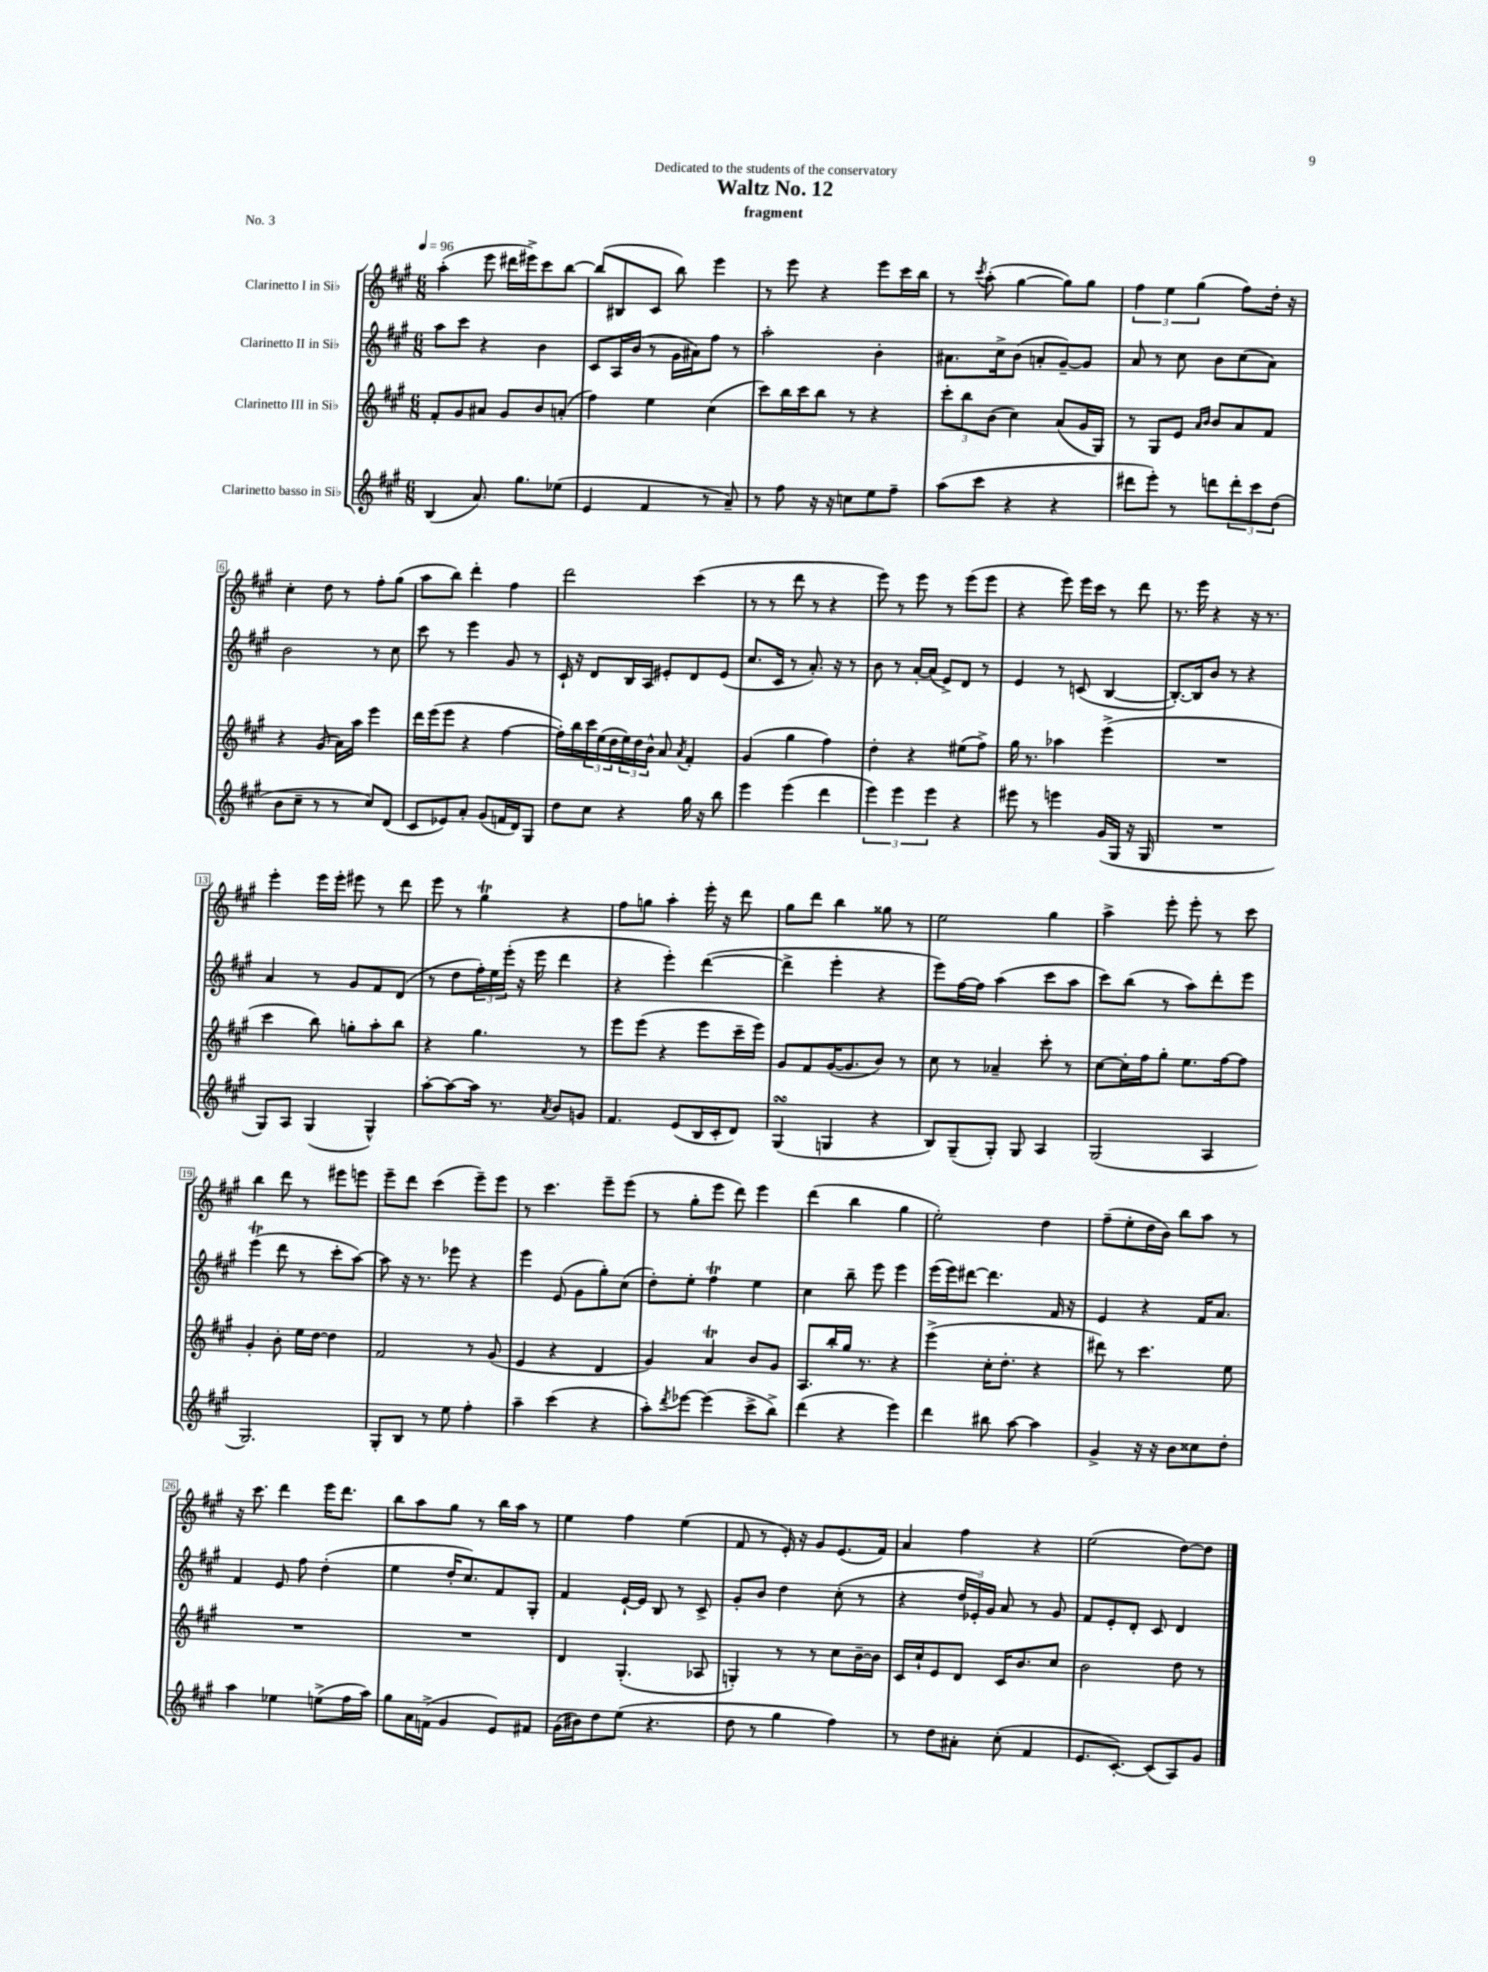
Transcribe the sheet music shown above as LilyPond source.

\header { title = "Waltz No. 12" subtitle = "fragment" dedication = "Dedicated to the students of the conservatory" piece = "No. 3" }
<<
\new StaffGroup <<
\new Staff = "s0" \with { instrumentName = "Clarinetto I in Sib" } {
    \clef treble \key a \major \numericTimeSignature \time 6/8 \tempo 4 = 96
    a''4-.( e'''8 dis'''16 eis'''16->) cis'''8 b''8~ |
    b''8( bis8 cis'8 b''8) e'''4 |
    r8 e'''8 r4 e'''8 cis'''16 b''16 |
    r8 \acciaccatura { cis'''8 } a''8-.( gis''4~ gis''8) gis''8 |
    \tuplet 3/2 { fis''4 e''4 gis''4( } fis''8) d''16-. r16 |
    cis''4-. d''8 r8 fis''8-. gis''8( |
    a''8 b''8) d'''4-. fis''4 |
    d'''2 cis'''4( |
    r8 r8 d'''8 r8 r4 |
    e'''8) r8 e'''8 r8 e'''8( e'''8 |
    r4 e'''8) e'''16 cis'''16 r8 d'''8 |
    r8. e'''16 r4 r16 r8. |
    e'''4-. e'''16 e'''16-. eis'''8 r8 d'''8 |
    e'''8 r8 gis''4\trill r4 |
    fis''8 g''8 a''4-. e'''16-. r16 d'''8 |
    gis''8 d'''8 b''4 gisis''8 r8 |
    e''2 gis''4 |
    a''4-> e'''8-. e'''8-. r8 cis'''8 |
    b''4 d'''8 r8 eis'''8 e'''8 |
    e'''8-- d'''8 cis'''4( e'''8--) e'''8 |
    r8 cis'''4. e'''8-- e'''8( |
    r8 gis''8-. e'''8 d'''8) e'''4 |
    d'''4( b''4 gis''4 |
    e''2-.) d''4 |
    fis''8--( e''8-. d''16 b'16) b''8 a''8 r8 |
    r16 cis'''8. d'''4 e'''16 d'''8. |
    b''8 a''8 gis''8 r8 b''16 a''16 r8 |
    e''4 fis''4 e''4( |
    fis'8 r8 e'16-.) r16 gis'8 e'8.( fis'16) |
    a'4 fis''4 r4 |
    e''2( d''8~) d''8 \bar "|." |
}
\new Staff = "s1" \with { instrumentName = "Clarinetto II in Sib" } {
    \clef treble \key a \major \numericTimeSignature \time 6/8
    a''8 cis'''8 r4 b'4 |
    cis'8 a16 b'16( r8 gis'16 ais'16) fis''8 r8 |
    a''2-. b'4-. |
    ais'8. cis''16-> b'8( a'8-. gis'8~--) gis'8 |
    a'8 r8 cis''8 b'8 cis''8( a'8) |
    b'2 r8 cis''8 |
    cis'''8 r8 e'''4 gis'8 r8 |
    cis'16-! r16 d'8 b16 a16 eis'8-. d'8 eis'8( |
    cis''8. cis'16 r8 a'8.-.) r16 r8 |
    b'8 r8 a'16~-. a'16( e'8->) d'8 r8 |
    e'4 r8 c'8( b4~ |
    b8.~-.) b16 b'8 r8 r4 |
    a'4 r8 gis'8 fis'8 d'8( |
    r8 d''8 \tuplet 3/2 { fis''16-.) e''16 e'''16-.( } r16 e'''16 d'''4 |
    r4 e'''4-.) d'''4~( |
    d'''4-> e'''4-. r4 |
    e'''8) fis''16~ fis''16 a''4( cis'''8 a''8 |
    cis'''8) b''8( r8 a''8) d'''8-. e'''8 |
    e'''4\trill( d'''8 r8 cis'''8-. a''8~) |
    a''8 r16 r8. ees'''8 r4 |
    e'''4 e'8( gis'8 gis''8-.) cis''8( |
    d''8-.) e''8-. fis''4\trill e''4 |
    cis''4 b''8-- e'''8 e'''4 |
    e'''16( e'''16) dis'''8~ dis'''4. fis'16 r16 |
    e'4 r4 fis'16 a'8. |
    fis'4 e'8 fis''8 d''4-.( |
    e''4 d''16-. cis''8.) fis'8 gis8-. |
    fis'4 e'16~-! e'16 b8 r8 cis'8-> |
    gis'8-. b'8 d''4 cis''8-.( r8 |
    r4 \tuplet 3/2 { d''16 ees'16-.) gis'16 } a'8 r8 gis'8 |
    fis'8 e'8-. d'8-. cis'8 d'4 \bar "|." |
}
\new Staff = "s2" \with { instrumentName = "Clarinetto III in Sib" } {
    \clef treble \key a \major \numericTimeSignature \time 6/8
    fis'8-. gis'8 ais'8 gis'8 b'8 a'8-.( |
    fis''4) e''4 cis''4( |
    cis'''8) b''16 cis'''16 b''8 r8 r4 |
    \tuplet 3/2 { cis'''8-. b''8 b'8( } cis''4) a'8( gis'16 gis16) |
    r8 gis8 e'8 \grace { a'16 b'16 } b'8 a'8 fis'8 |
    r4 gis'8( a'16) a''16 e'''4 |
    d'''16 e'''16( e'''8 r4 fis''4~ |
    fis''16-.) b''16 \tuplet 3/2 { cis'''16 e''16( d''16 } \tuplet 3/2 { e''16) d''16 b'16-^ } a'8 \acciaccatura { a'8 } fis'4-. |
    gis'4( gis''4 fis''4) |
    d''4-. r4 eis''8( fis''8->) |
    gis''16 r8. aes''4 e'''4->( |
    R2. |
    cis'''4 b''8) g''8-. a''8-. b''8 |
    r4 gis''4. r8 |
    e'''8 e'''8( r4 e'''8 cis'''16-- e'''16) |
    gis'8 fis'8 gis'16~( gis'8. b'8) r8 |
    cis''8 r8 aes'4-- cis'''8-. r8 |
    cis''8~ cis''16-. fis''16 gis''8-. e''8. fis''16~ fis''8 |
    gis'4-. b'8-. e''16 d''16~ d''4 |
    fis'2 r8 gis'8( |
    e'4 r4 d'4 |
    gis'4) a'4\trill b'8 gis'8 |
    a8. b''16-. gis''16 r8. r4 |
    e'''4->( cis''16-. d''8.-. r4 |
    dis'''8) r8 cis'''4. e''8 |
    R2. |
    R2. |
    d'4 gis4.-.( aes8 |
    g4-.) r8 r8 cis''8 b'16~-- b'16 |
    cis'16 cis''16-! e'8 d'8 cis'16 b'8. cis''8 |
    b'2 d''8 r8 \bar "|." |
}
\new Staff = "s3" \with { instrumentName = "Clarinetto basso in Sib" } {
    \clef treble \key a \major \numericTimeSignature \time 6/8
    b4( a'8.) gis''8. ees''8( |
    e'4 fis'4 r8 a'8--) |
    r8 fis''8 r16 r16 c''8 e''8 fis''8-- |
    a''8( cis'''8 r4 r4 |
    dis'''8 e'''8-.) r8 d'''8 \tuplet 3/2 { d'''8-. cis'''8 d''8( } |
    b'8 cis''8-- r8 r8 cis''8) d'8( |
    cis'8 ees'8) a'8-. gis'8( f'16 d'16) gis8 |
    d''8 cis''8 r4 gis''16 r16 b''8 |
    e'''4 e'''4( d'''4 |
    \tuplet 3/2 { e'''4) e'''4 e'''4 } r4 |
    eis'''8 r8 e'''4 gis'16( gis16 r16 gis16 |
    R2. |
    gis8) a8 gis4( gis4-^) |
    a''8~-. a''8~ a''16 r8. \acciaccatura { a'8 } b'8 g'8 |
    fis'4. e'8( b16 cis'16-. d'8) |
    gis4\turn( g4 r4 |
    b8) gis8--( gis8-.) gis8 a4 |
    gis2( a4 |
    gis2.) |
    gis8-. b8 r8 e''8 fis''4-. |
    a''4-- cis'''4( r4 |
    a''8-.) \acciaccatura { d'''8 } ees'''8~ ees'''4( cis'''8-> b''8->) |
    d'''4( r4 e'''4) |
    d'''4 bis''8 a''8~ a''4 |
    gis'4-> r16 r16 b'8 cisis''8 d''8-. |
    a''4 ees''4 e''8->( fis''16 a''16) |
    gis''8 a'16 f'16->( gis'4 e'8) fis'8 |
    gis'16( bis'16) d''8 e''8( r4. |
    d''8 r8 gis''4 fis''4) |
    r8 d''8 ais'8-. cis''8-.( fis'4 |
    e'8. cis'8.~-.) cis'8( a8) gis'8 \bar "|." |
}
>>
>>
\layout { \context { \Score \override BarNumber.stencil = #(make-stencil-boxer 0.1 0.3 ly:text-interface::print) } }
